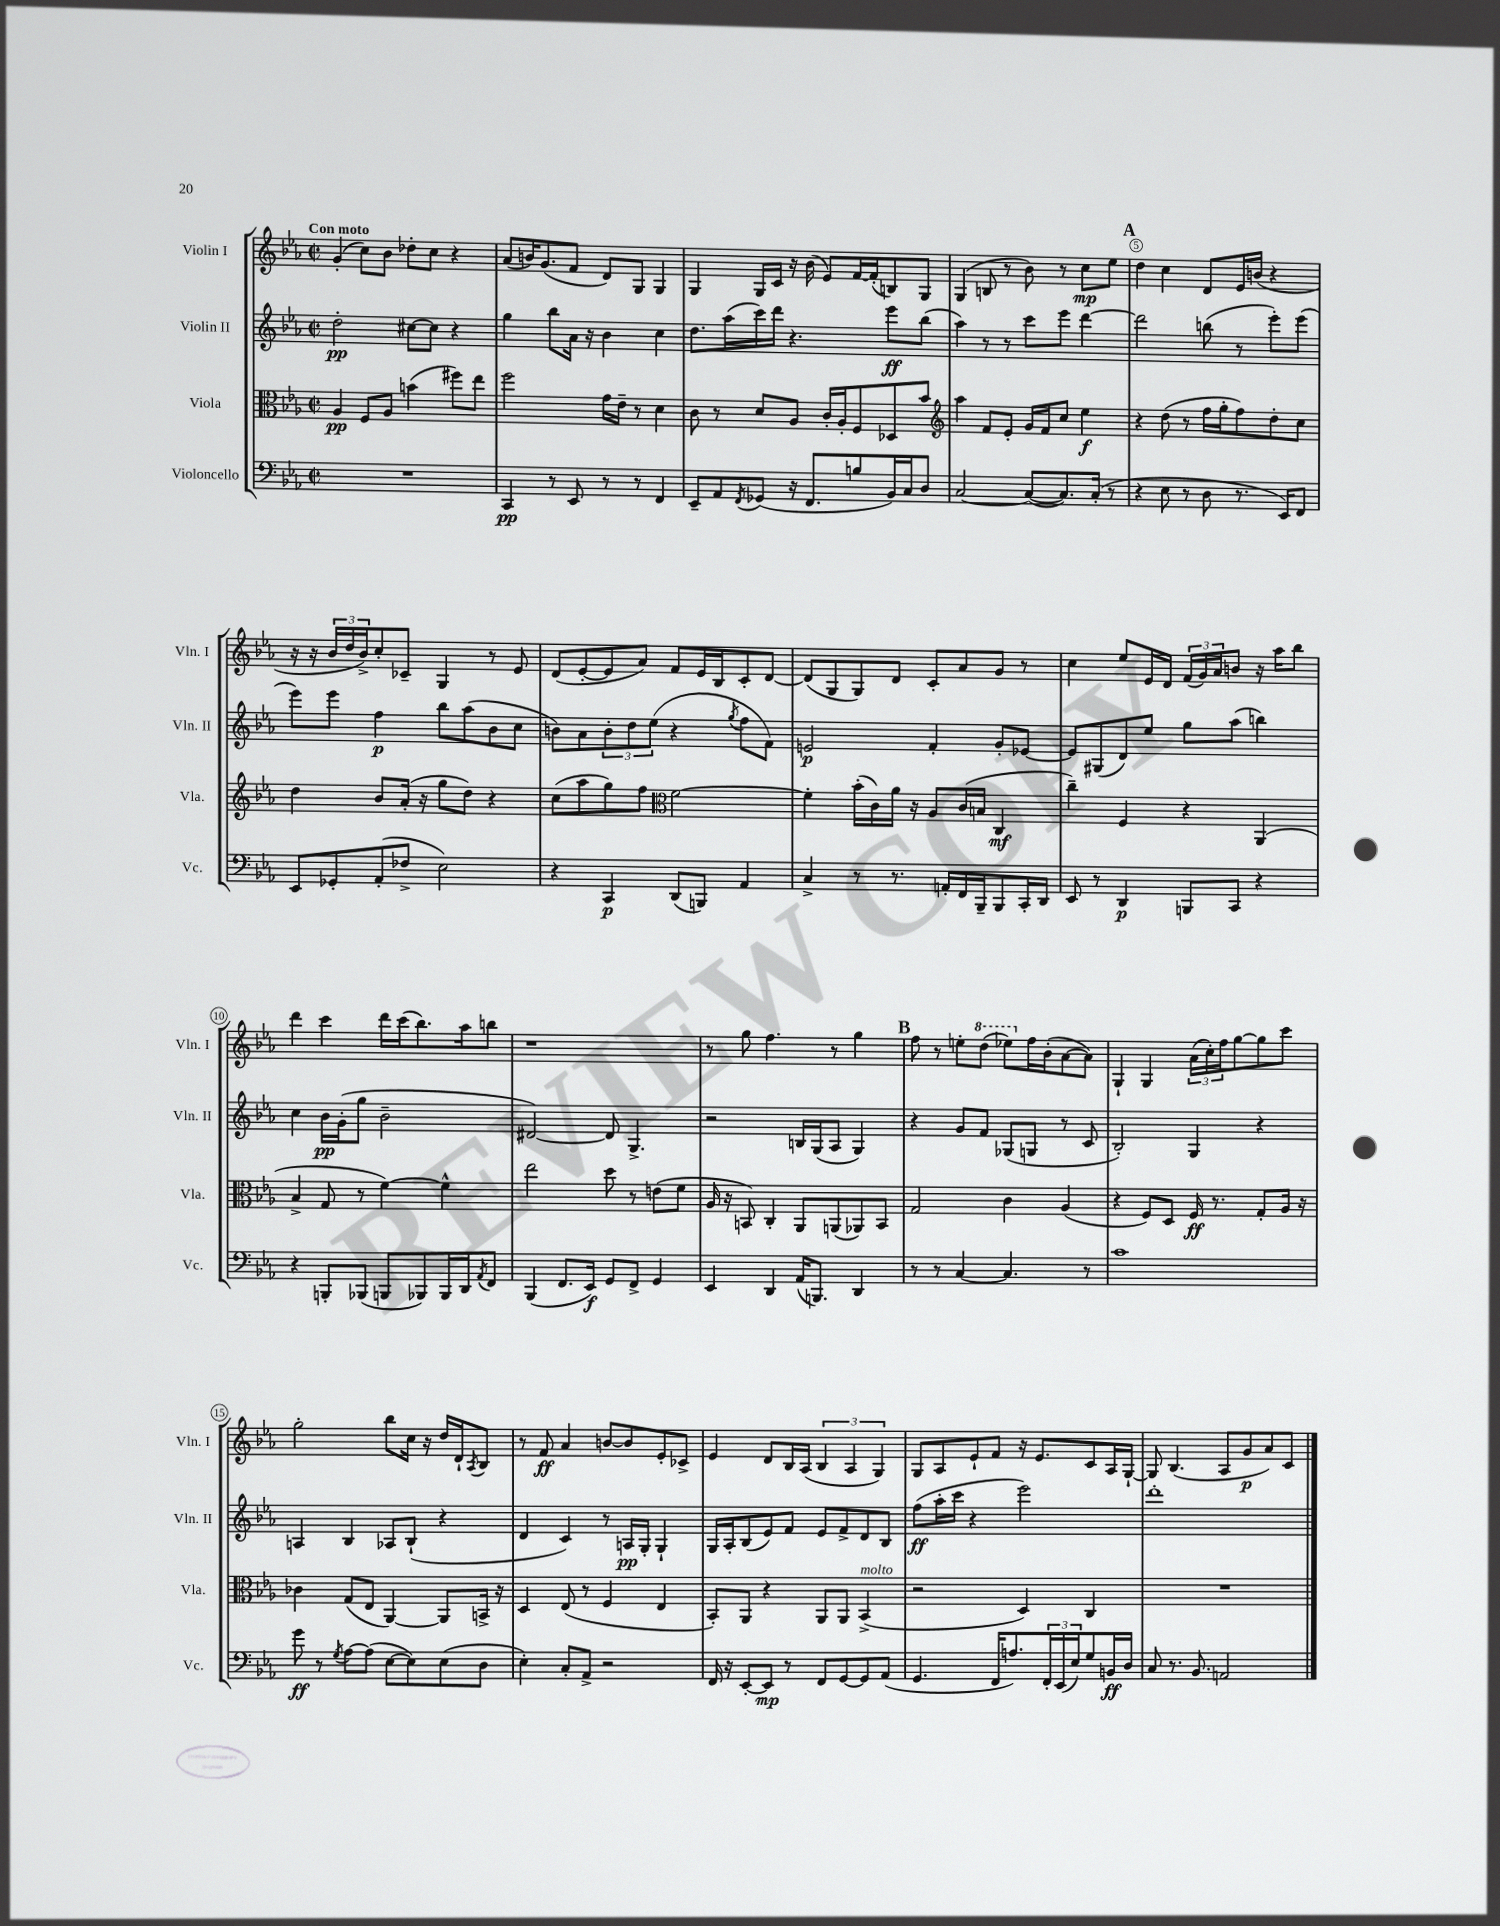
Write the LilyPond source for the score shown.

<<
\new StaffGroup <<
\new Staff = "s0" \with { instrumentName = "Violin I" shortInstrumentName = "Vln. I" } {
    \clef treble \key ees \major \defaultTimeSignature \time 2/2 \tempo "Con moto"
    g'4-.( c''8) bes'8 des''8-. c''8 r4 |
    aes'8( b'16) g'8.( f'8 d'8) g8 g4 |
    g4 g16 c'16 r16 bes'16( ees'8) f'16~ f'16-.( b8) g8 |
    g4( b8 r8 bes'8) r8 c''8\mp ees''8 |
    \mark \markup { \bold "A" } d''4 c''4 d'8 ees'16 b'16( r4 |
    r16 r16 \tuplet 3/2 { bes'16 d''16 bes'16->) } c''8-. ces'8-- g4 r8 ees'8 |
    d'8( ees'8~-. ees'8 aes'8) f'8 ees'16 bes16 c'8-. d'8~ |
    d'8( g8 g8) d'8 c'8-. aes'8 g'8 r8 |
    c''4 ees''8 ees'16 d'16 \tuplet 3/2 { f'16( g'16) aes'16 } b'8 r16 aes''16 bes''8 |
    d'''4 c'''4 d'''16 c'''16( bes''8.) aes''16 b''8 |
    r1 |
    r8 g''8 f''4. r8 g''4 |
    \mark \markup { \bold "B" } f''8 r8 e''8-. \ottava #1 d'''8( ees'''!8) \ottava #0 f''16 bes'16-.( aes'8~ aes'8) |
    g4-! g4 \tuplet 3/2 { aes'16( c''16-.) f''16 } g''8~ g''8 c'''8 |
    g''2-. bes''8 c''16 r16 d''16 d'16-! \acciaccatura { aes8 } bes8 |
    r8 f'8\ff aes'4 b'8~ b'8 ees'8-. ces'8-> |
    ees'4 d'8 bes16 aes16( \tuplet 3/2 { bes4 aes4 g4) } |
    g8 aes8 ees'8-! f'8 r16 ees'8. c'8 aes16 g16~-! |
    g8 bes4.( aes8 g'8\p aes'8) c'8 \bar "|." |
}
\new Staff = "s1" \with { instrumentName = "Violin II" shortInstrumentName = "Vln. II" } {
    \clef treble \key ees \major \defaultTimeSignature \time 2/2
    d''2-.\pp cis''8~ cis''8 r4 |
    g''4 bes''8 aes'16 r16 bes'4 c''4 |
    d''8. aes''16( c'''16) d'''16 r4. ees'''8\ff bes''8( |
    aes''4) r8 r8 c'''8 ees'''8 d'''4~ |
    \mark \markup { \bold "A" } d'''2 b''8( r8 ees'''8-.) ees'''8( |
    ees'''8) ees'''8 f''4\p bes''8 aes''8( bes'8 c''8 |
    b'8) aes'8 \tuplet 3/2 { b'8-. d''8 ees''8( } r4 \acciaccatura { g''8 } f''8 f'8) |
    e'2\p f'4-. g'8-. ees'8~ |
    ees'8 gis8( d'8) ees''8 g''8 aes''8( b''4) |
    c''4 bes'16\pp g'16-.( g''8 bes'2-- |
    dis'2~) dis'8 g4.-> |
    r2 b16 g16( aes8 g4) |
    \mark \markup { \bold "B" } r4 g'8 f'8 ges8( g8 r8 c'8 |
    bes2-.) g4 r4 |
    a4 bes4 aes8 bes8-!( r4 |
    d'4 c'4) r8 a16\pp g16-. g4-! |
    g16 aes16-. bes8( ees'8) f'8 ees'8 f'8-> d'8 bes8 |
    f''8\ff( aes''16-. c'''16 r4 ees'''2) |
    d'''1-. \bar "|." |
}
\new Staff = "s2" \with { instrumentName = "Viola" shortInstrumentName = "Vla." } {
    \clef alto \key ees \major \defaultTimeSignature \time 2/2
    aes4\pp f8 aes8 b'4( fis''8) ees''8 |
    f''2 g'16 ees'16-- r8 d'4 |
    c'8 r8 d'8 aes8 c'16-. aes16-. f8 des8 bes'8 |
    \clef treble aes''4 f'8 ees'8-. g'16 f'16 c''8 ees''4\f |
    \mark \markup { \bold "A" } r4 d''8( r8 f''16 g''16-. f''8) d''8-. c''8 |
    d''4 bes'8 aes'16-.( r16 g''8 d''8) r4 |
    c''8( aes''8 g''8) f''8 \clef alto f'2~ |
    f'4-. bes'16-.( c'16) aes'16 r16 aes8 c'16( b16 c4\mf |
    c''4--) f4 r4 aes,4( |
    bes4-> g8 r8 f'4~) f'4-^ |
    ees''2 d''8 r8 e'8( f'8 |
    aes16 r16 b,8) c4-. aes,8 a,8( aes,8) b,8 |
    \mark \markup { \bold "B" } g2 c'4 aes4( |
    r4 f8) d8 f16\ff r8. g8-. aes16 r16 |
    ces'4 g8( ees8 aes,4~) aes,8 b,16-> r16 |
    d4 ees8( r8 f4 ees4 |
    bes,8-.) aes,8 r4 aes,8 aes,8 bes,4->^\markup { \italic "molto" }( |
    r2 d4) c4 |
    R1 \bar "|." |
}
\new Staff = "s3" \with { instrumentName = "Violoncello" shortInstrumentName = "Vc." } {
    \clef bass \key ees \major \defaultTimeSignature \time 2/2
    R1 |
    c,4\pp r8 ees,8 r8 r8 f,4 |
    ees,8-- aes,8 \acciaccatura { f,8 } ges,8( r16 f,8. b8 bes,16) c16 d8 |
    c2~ c8~( c8.) c16-.( r8 |
    \mark \markup { \bold "A" } r4 ees8 r8 d8 r8. ees,16) f,8 |
    ees,8 ges,8-. aes,8-.( fes8-> ees2) |
    r4 c,4\p d,8( b,,8) aes,4 |
    c4-> r8 r8. a,16-. f,16 bes,,16-- bes,,8 c,16-. d,16 |
    ees,8 r8 d,4\p b,,8 c,8 r4 |
    r4 b,,8-. bes,,8( b,,8 bes,,8) bes,,16 d,16 \acciaccatura { aes,8 } f,8 |
    bes,,4( f,8. ees,16\f) g,8 f,8-> g,4 |
    ees,4 d,4 aes,16( b,,8.) d,4 |
    \mark \markup { \bold "B" } r8 r8 c4~ c4. r8 |
    c'1 |
    g'8\ff r8 \acciaccatura { g8 } aes8~ aes8( ees8~ ees8) ees8( d8 |
    ees4-.) c8-. aes,8-> r2 |
    f,16 r16 ees,8~-. ees,8\mp r8 f,8 g,8~ g,8 aes,8( |
    g,4. f,16 a8.) \tuplet 3/2 { f,16-. ees,16( ees16) } g8 b,16\ff d16 |
    c8 r8. bes,8. a,2 \bar "|." |
}
>>
>>
\layout { \context { \Score \override BarNumber.break-visibility = ##(#f #t #t) barNumberVisibility = #(every-nth-bar-number-visible 5) \override BarNumber.stencil = #(make-stencil-circler 0.1 0.3 ly:text-interface::print) } }
